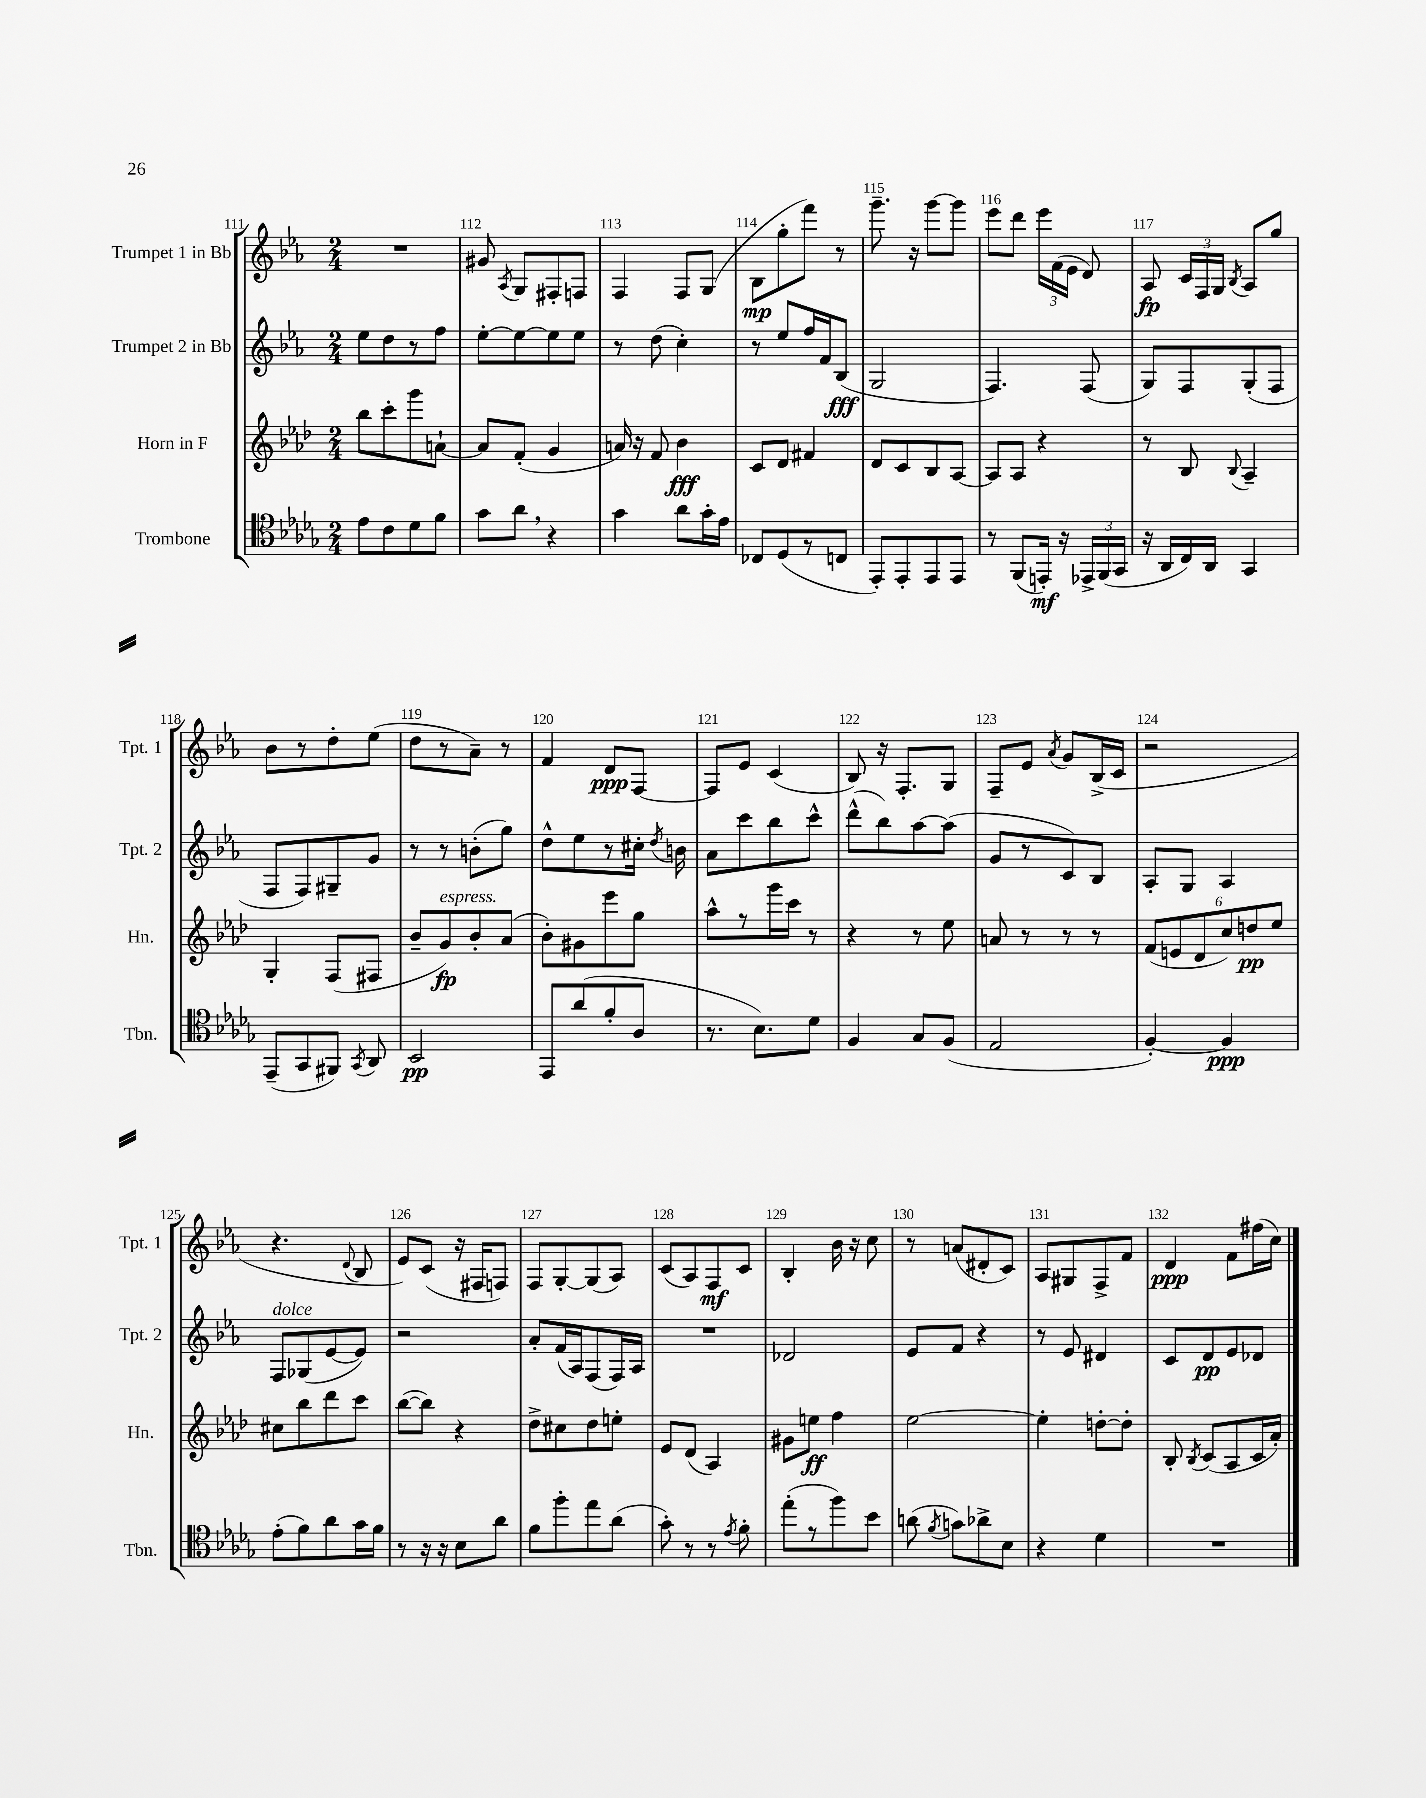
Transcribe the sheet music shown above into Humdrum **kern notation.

**kern	**kern	**kern	**kern
*staff4	*staff3	*staff2	*staff1
*clefC4	*clefG2	*clefG2	*clefG2
*k[b-e-a-d-g-]	*k[b-e-a-d-]	*k[b-e-a-]	*k[b-e-a-]
*M2/4	*M2/4	*M2/4	*M2/4
8e-	8bb-	8ee-	2r
8c	8ccc'	8dd	.
8d-	8ggg	8r	.
8f	[8a`	8ff	.
=	=	=	=
8g-	8a]	[8ee-'	8g#
.	.	.	8qA-
8a-	(8f'	8ee-_	8G
4r	4g	8ee-]	8F#'
.	.	8ee-	8F
=	=	=	=
4g-	16a)	8r	4F
.	16r	.	.
.	8f	(8dd	.
8a-	4b-	4cc')	8F
16g-'	.	.	(8G
16e-	.	.	.
=	=	=	=
8C-	8c	8r	8B-
(8D-	8d-	8ee-	8gg'
8r	4f#	16ff	8fff)
.	.	16f	.
8C	.	(8B-	8r
=	=	=	=
8EE-')	8d-	2G	8.ggg~
8EE-'	8c	.	.
.	.	.	16r
8EE-	8B-	.	[8ggg
8EE-	[8A-	.	8ggg]
=	=	=	=
8r	8A-]	4.F)	8eee-
(8FF	8A-	.	8ddd
16EE')	4r	.	24eee-
.	.	.	(24f
16r	.	.	.
.	.	.	24e-
24EE-^	.	(8F	8d)
(24FF	.	.	.
24GG-	.	.	.
=	=	=	=
16r	8r	8G)	8A-
16AA-	.	.	.
16C)	8B-	8F	24c
.	.	.	24F
16AA-	.	.	.
.	.	.	24G
.	8qqB-	.	8qB-
4GG-	4A-~	(8G'	8A-
.	.	8F	8gg
=	=	=	=
(8EE-~	4G'	8F	8b-
8GG-	.	8F)	8r
8FF#)	(8F	8G#~	8dd'
8qGG-	.	.	.
8AA-	8F#	8g	(8ee-
=	=	=	=
2BB-	8b-~	8r	8dd
.	8g)	8r	8r
.	8b-'	(8b'	8a-~)
.	(8a-	8gg)	8r
=	=	=	=
8EE-	8b-')	8dd^^	4f
(8a-	8g#	8ee-	.
8f'	8eee-	8r	8d
8A-	8gg	16cc#'	[8F
.	.	8qdd	.
.	.	16b	.
=	=	=	=
8.r	8aa-^^	8a-	8F]
.	8r	8ccc	8e-
8.B-)	.	.	.
.	16ggg	8bb-	(4c
.	16ccc	.	.
8d-	8r	8ccc^^	.
=	=	=	=
4F	4r	(8ddd^^	8B-)
.	.	8bb-)	16r
.	.	.	8.F'
8G-	8r	[8aa-	.
(8F	8ee-	(8aa-]	8G
=	=	=	=
2E-	8a	8g	8F~
.	8r	8r	8e-
.	.	.	8qa-
.	8r	8c)	8g
.	8r	8B-	(16B-^
.	.	.	16c
=	=	=	=
[4F')	(12f	8A-'	2r
.	12e	.	.
.	.	8G	.
.	12d-	.	.
4F]	12cc)	4A-	.
.	12dd	.	.
.	12ee-	.	.
=	=	=	=
(8e-'	8cc#	8F	4.r
8f)	8bb-	(8G-	.
8a-	8ddd-	[8e-	.
.	.	.	8qqd
16g-	8ccc	8e-])	8B-
16f	.	.	.
=	=	=	=
8r	([8bb-	2r	8e-)
16r	8bb-])	.	(8c
16r	.	.	.
8B-	4r	.	16r
.	.	.	16F#
8a-	.	.	8F)
=	=	=	=
8f	8dd-^	8a-'	8F
8ff'	8cc#	(16f	[8G'
.	.	16A-)	.
8ee-	8dd-	(8F	(8G]
(8a-	8ee'	16F)	8A-)
.	.	16A-	.
=	=	=	=
8g-')	8e-	2r	(8c
8r	(8d-	.	8A-)
8r	4A-)	.	8F
8qe-	.	.	.
8f'	.	.	8c
=	=	=	=
(8ee-'	8g#	2d-	4B-'
8r	8ee	.	.
8ff)	4ff	.	16b-
.	.	.	16r
8b-	.	.	8cc
=	=	=	=
(8a	[2ee-	8e-	8r
8qf	.	.	.
8g)	.	8f	(8a
8a-^	.	4r	8d#'
8B-	.	.	8c)
=	=	=	=
4r	4ee-']	8r	8A-
.	.	8e-	8G#
4d-	[8dd'	4d#	8F^
.	8dd']	.	8f
=	=	=	=
2r	8B-'	8c	4d
.	8qB-	.	.
.	(8c	8d	.
.	8A-	8e-	8f
.	16c	8d-	(16ff#
.	16a-')	.	16cc)
==	==	==	==
*-	*-	*-	*-
